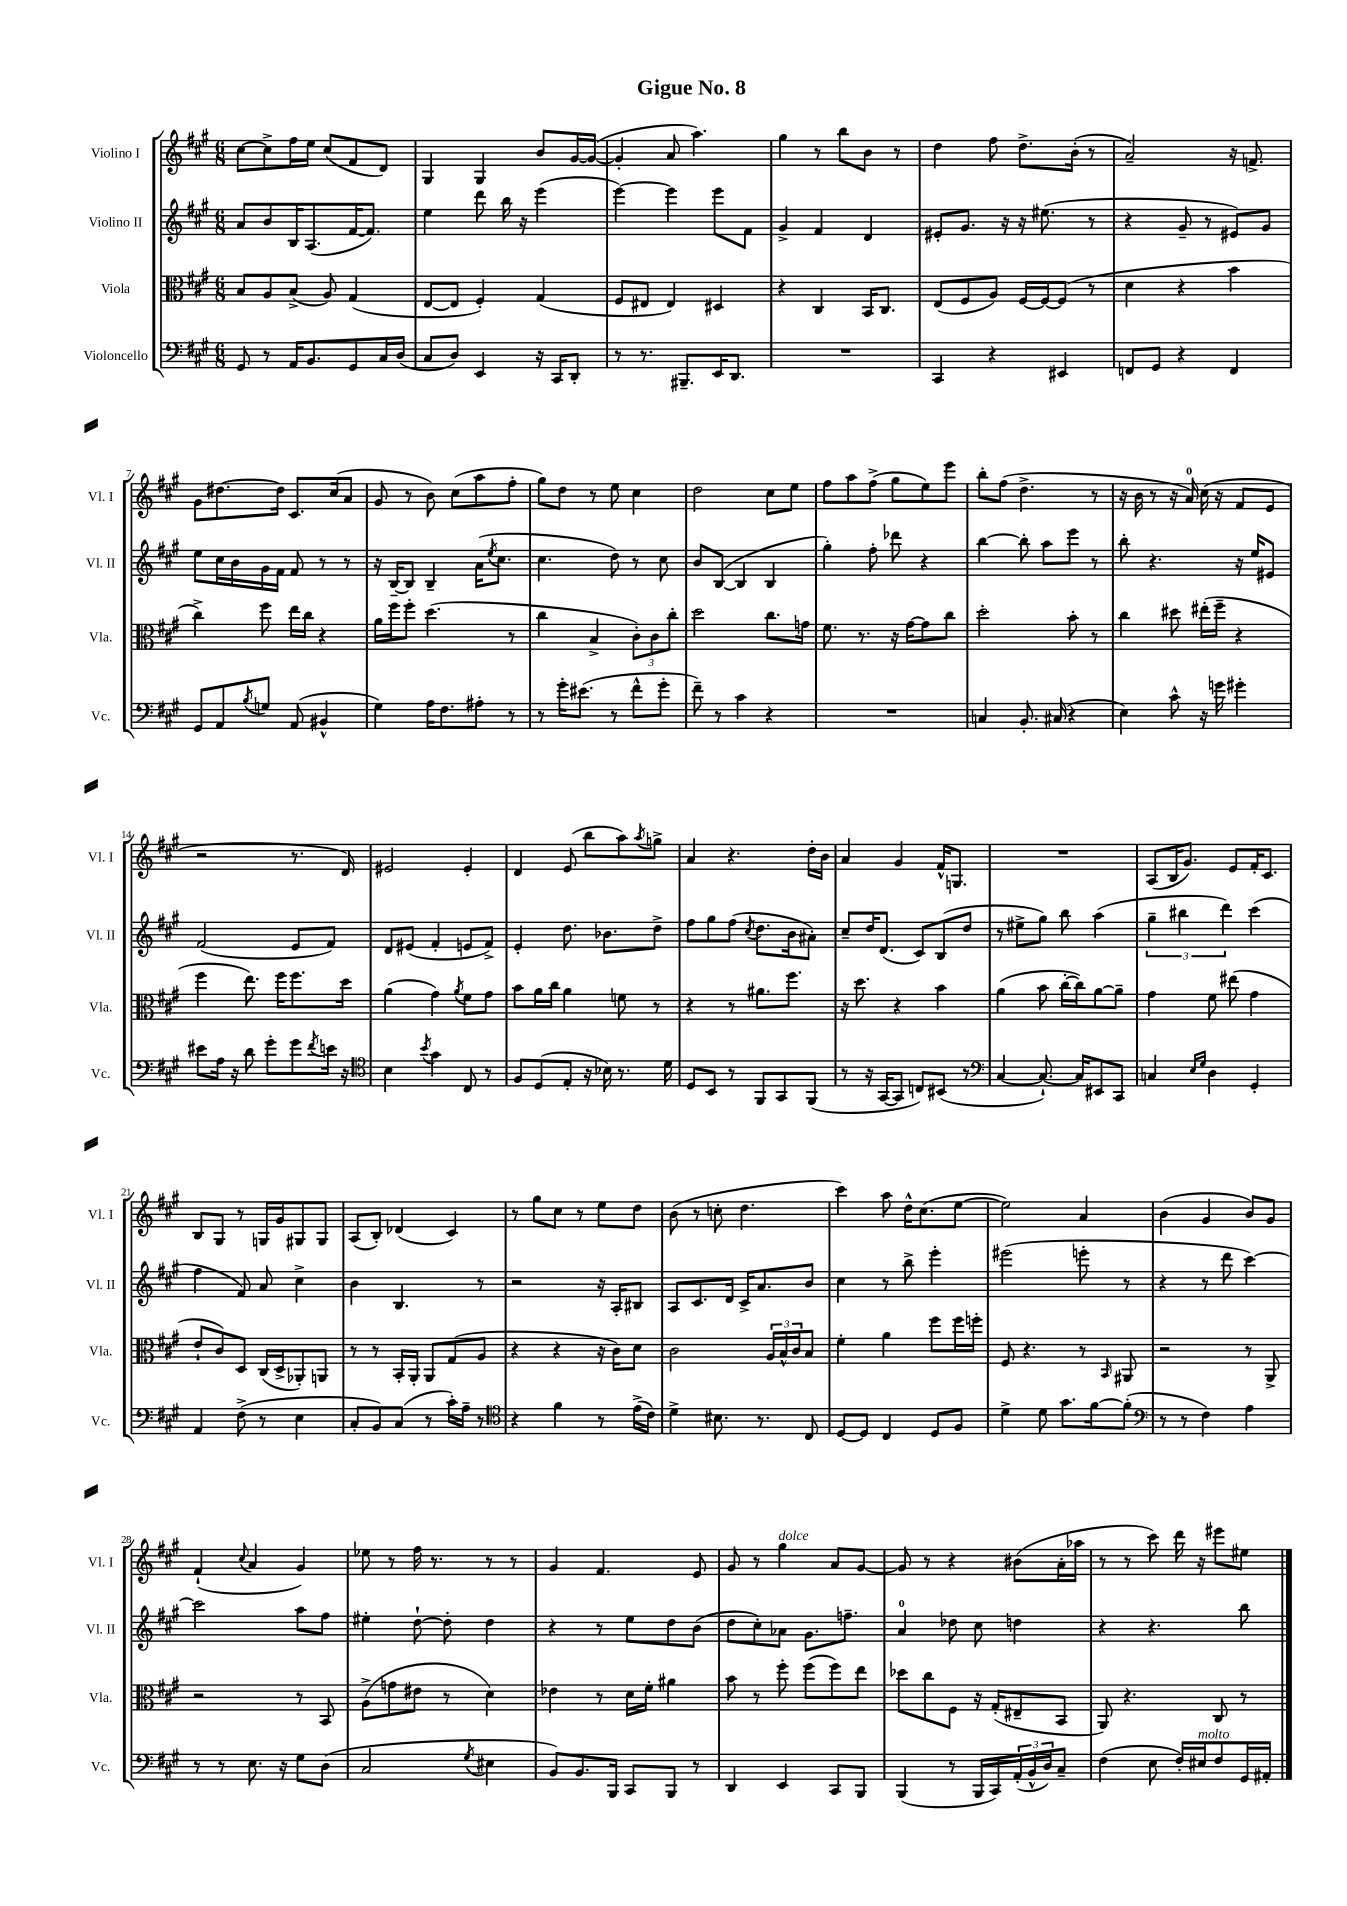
\header { title = "Gigue No. 8" }
<<
\new StaffGroup <<
\new Staff = "s0" \with { instrumentName = "Violino I" shortInstrumentName = "Vl. I" } {
    \clef treble \key a \major \numericTimeSignature \time 6/8
    cis''8~ cis''8-> fis''16 e''16 cis''8( fis'8 d'8) |
    gis4 gis4 b'8 gis'16~ gis'16~( |
    gis'4-. a'8 a''4.) |
    gis''4 r8 b''8 b'8 r8 |
    d''4 fis''8 d''8.-> b'16-.( r8 |
    a'2--) r16 f'8.-> |
    gis'8 dis''8.~ dis''16 cis'8. cis''16( a'8 |
    gis'8 r8 b'8) cis''8( a''8 fis''8-. |
    gis''8) d''8 r8 e''8 cis''4 |
    d''2 cis''8 e''8 |
    fis''8 a''8 fis''8->( gis''8 e''8) e'''8 |
    b''8-. fis''8( d''4.-> r8 |
    r16 b'16 r8 r16 a'16-0) cis''16( r16 fis'8 e'8 |
    r2 r8. d'16) |
    eis'2 eis'4-. |
    d'4 e'8( b''8 a''8) \acciaccatura { a''8 } g''8-> |
    a'4 r4. d''16-. b'16 |
    a'4 gis'4 fis'16-^ g8. |
    R2. |
    a8( b16 gis'8.) e'8 fis'16-. cis'8. |
    b8 gis8 r8 g16 gis'16 gis8 gis8 |
    a8( b8-.) des'4( cis'4) |
    r8 gis''8 cis''8 r8 e''8 d''8 |
    b'8( r8 c''8-. d''4. |
    cis'''4) a''8 d''16-^ cis''8.( e''8~ |
    e''2) a'4 |
    b'4( gis'4 b'8) gis'8 |
    fis'4-!( \appoggiatura { cis''8 } a'4 gis'4) |
    ees''8 r8 fis''16 r8. r8 r8 |
    gis'4 fis'4. e'8 |
    gis'8 r8 gis''4^\markup { \italic "dolce" } a'8 gis'8~ |
    gis'8 r8 r4 bis'8( a'16-. aes''16 |
    r8 r8 cis'''8) d'''16 r16 eis'''8 eis''8 \bar "|." |
}
\new Staff = "s1" \with { instrumentName = "Violino II" shortInstrumentName = "Vl. II" } {
    \clef treble \key a \major \numericTimeSignature \time 6/8
    a'8 b'8 b16 a8.( fis'16~ fis'8.) |
    e''4 d'''8 b''16 r16 e'''4( |
    e'''4~) e'''4 e'''8 fis'8 |
    gis'4-> fis'4 d'4 |
    eis'8-. gis'8. r16 r16 eis''8.( r8 |
    r4 gis'8-- r8 eis'8) gis'8 |
    e''8 cis''16 b'16 gis'16 fis'16 fis'8 r8 r8 |
    r16 b16~-- b8 b4-- a'16( \acciaccatura { e''8 } cis''8. |
    cis''4. d''8) r8 cis''8 |
    b'8 b8~( b4 b4 |
    gis''4-.) fis''8-. des'''8 r4 |
    b''4~ b''8-. a''8 e'''8 r8 |
    b''8-. r4. r16 e''16 eis'8 |
    fis'2( e'8 fis'8) |
    d'8 eis'8( fis'4-. e'8 fis'8->) |
    e'4-. d''8. bes'8. d''8-> |
    fis''8 gis''8 fis''8( \acciaccatura { cis''8 } d''8. b'16 ais'8-.) |
    cis''8-- d''16 d'8.( cis'8) b8( d''8 |
    r8 eis''8-> gis''8) b''8 a''4( |
    \tuplet 3/2 { gis''4-- bis''4 d'''4) } cis'''4( |
    fis''4 fis'8) a'8 cis''4-> |
    b'4 b4. r8 |
    r2 r16 a16-. bis8 |
    a8 cis'8. d'16 cis'16-> a'8. b'8 |
    cis''4 r8 b''8-> e'''4-. |
    eis'''2( e'''8-. r8 |
    r4 r8 d'''8 cis'''4~) |
    cis'''2 a''8 fis''8 |
    eis''4-. d''8~-! d''8-. d''4 |
    r4 r8 e''8 d''8 b'8( |
    d''8 cis''8-.) aes'8 gis'8. f''8.-- |
    a'4-0 des''8 cis''8 d''4 |
    r4 r4. b''8 \bar "|." |
}
\new Staff = "s2" \with { instrumentName = "Viola" shortInstrumentName = "Vla." } {
    \clef alto \key a \major \numericTimeSignature \time 6/8
    b8 a8 b8->( a8) gis4( |
    e8~ e8 fis4-.) gis4( |
    fis8 eis8 eis4) dis4 |
    r4 cis4 b,16 cis8. |
    e8( fis8 a8) fis16~ fis16~ fis8( r8 |
    d'4 r4 b'4 |
    cis''4->) fis''8 e''16 cis''16 r4 |
    a'16 fis''16 fis''8-. d''4.( r8 |
    cis''4 b4-> \tuplet 3/2 { cis'8-.) cis'8 cis''8-. } |
    d''2 cis''8. g'16 |
    fis'8. r8. r16 gis'16~ gis'8 cis''8 |
    d''2-. b'8-. r8 |
    cis''4 dis''8 eis''16-.( fis''16-- r4 |
    fis''4 e''8.) fis''16 fis''8. d''16 |
    a'4( gis'4) \acciaccatura { a'8 } fis'8 gis'8 |
    b'8 a'16 cis''16 a'4 f'8 r8 |
    r4 r8 ais'8. fis''8. |
    r16 d''8. r4 b'4 |
    a'4( b'8 cis''16~-. cis''16) a'8~ a'8-- |
    gis'4 fis'8 eis''8( gis'4 |
    e'8-! cis'8) d8 cis16( d16-> aes,8-.) a,8 |
    r8 r8 b,16-. a,16-. a,8 gis8( a8 |
    r4 r4 r16 cis'16) d'8 |
    cis'2 \tuplet 3/2 { a16 b16-^ cis'16 } b8 |
    fis'4-. a'4 fis''8 fis''16 f''16-. |
    fis8 r4. r8 \grace { b,16 } ais,8 |
    r2 r8 a,8-> |
    r2 r8 b,8 |
    a8->( g'8 eis'8 r8 d'4) |
    ees'4 r8 d'16 fis'16-. ais'4 |
    b'8 r8 fis''8-. fis''8( fis''8) e''8 |
    des''8 cis''8 fis8 r16 gis16-.( eis8-- b,8 |
    a,8) r4. cis8 r8 \bar "|." |
}
\new Staff = "s3" \with { instrumentName = "Violoncello" shortInstrumentName = "Vc." } {
    \clef bass \key a \major \numericTimeSignature \time 6/8
    gis,8 r8 a,16 b,8. gis,8 cis16 d16( |
    cis8 d8) e,4 r16 cis,16 d,8-. |
    r8 r8. bis,,8.-- e,16 d,8. |
    R2. |
    cis,4 r4 eis,4 |
    f,8 gis,8 r4 f,4 |
    gis,8 a,8 \acciaccatura { b8 } g8 a,8( bis,4-^ |
    gis4) a16 fis8. ais8-. r8 |
    r8 gis'16-. eis'8.( r8 fis'8-^ gis'8-. |
    fis'8--) r8 cis'4 r4 |
    R2. |
    c4 b,8.-. cis16( r4 |
    e4) cis'8-^ r16 g'16 gis'4-. |
    eis'8 a16 r16 d'8 gis'8-. gis'8 \acciaccatura { fis'8 } e'16 r16 |
    \clef tenor b4 \acciaccatura { b'8 } gis'4 cis8 r8 |
    fis8 d8( e8-. r16 bes16) r8. d'16 |
    d8 b,8 r8 fis,8 gis,8 fis,8( |
    r8 r16 gis,16~ gis,8 c8) bis,8( r8 |
    \clef bass cis4~ cis8.~-!) cis16 eis,8 cis,8 |
    c4 \grace { e16 gis16 } d4 gis,4-. |
    a,4 fis8->( r8 e4 |
    cis8-. b,8) cis8( r8 cis'16-.) a16-- r8 |
    \clef tenor r4 fis'4 r8 e'16->( cis'16) |
    d'4-> bis8. r8. cis8 |
    d8~ d8 cis4 d8 fis8 |
    d'4-> d'8 gis'8. fis'16~ fis'8-.( |
    \clef bass r8 r8 fis4) a4 |
    r8 r8 e8. r16 gis8 d8( |
    cis2 \acciaccatura { gis8 } eis4 |
    b,8) b,8. b,,16 cis,8 b,,8 r8 |
    d,4 e,4 cis,8 b,,8 |
    b,,4( r8 b,,16 cis,16) \tuplet 3/2 { a,16-.( b,16-^ d16) } cis8-- |
    fis4( e8 fis16-.) eis16^\markup { \italic "molto" } fis8 gis,16 ais,16-. \bar "|." |
}
>>
>>
